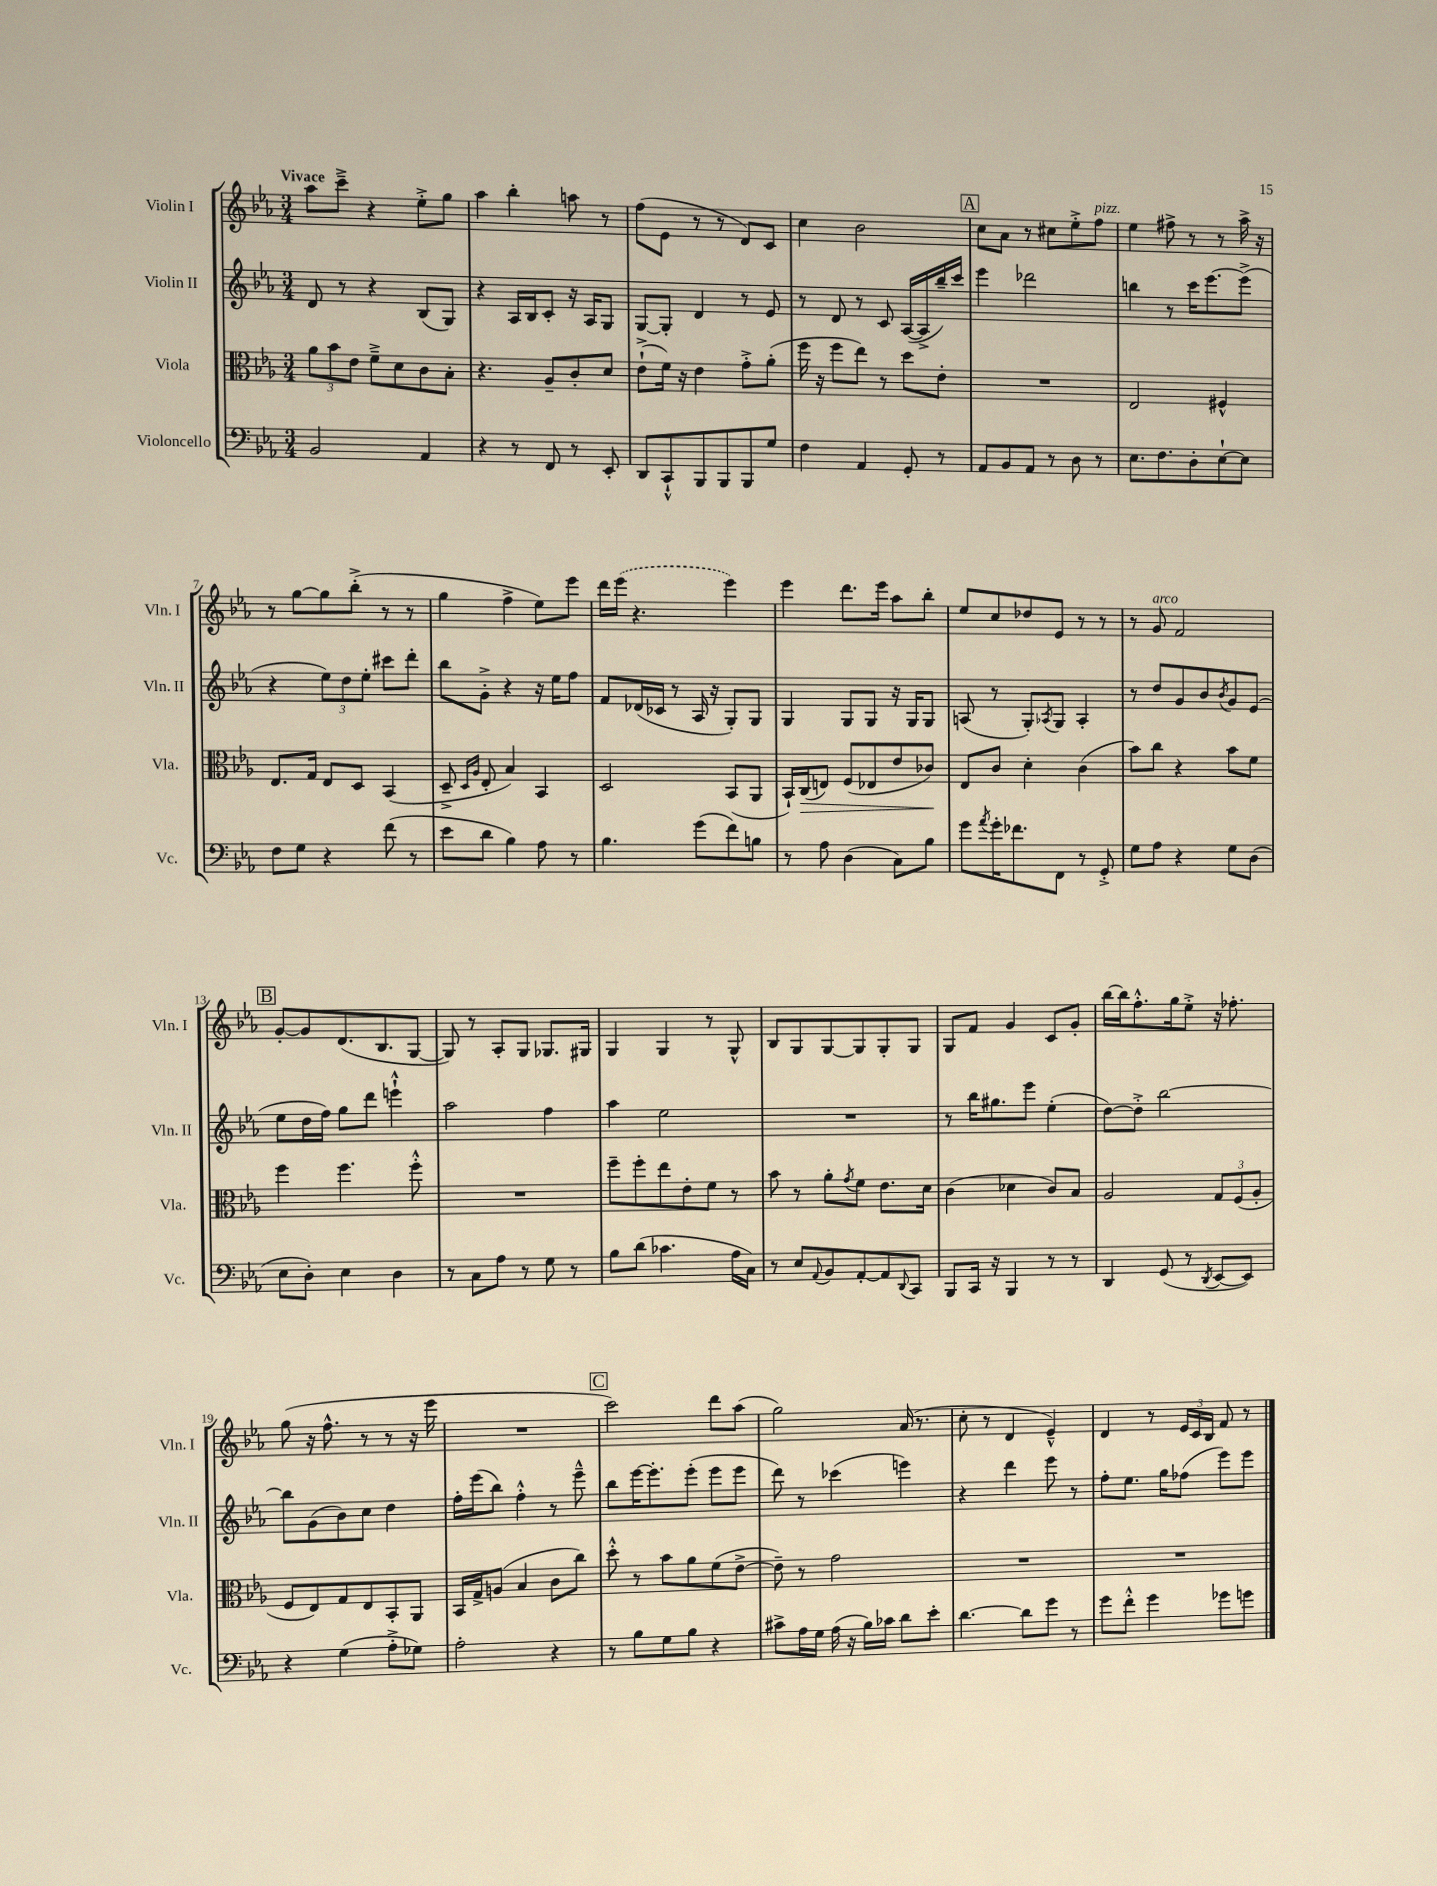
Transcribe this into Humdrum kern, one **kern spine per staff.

**kern	**kern	**dynam	**kern	**kern
*part4	*part3	*part3	*part2	*part1
*staff4	*staff3	*staff3	*staff2	*staff1
*I"Violoncello	*I"Viola	*	*I"Violin II	*I"Violin I
*I'Vc.	*I'Vla.	*	*I'Vln. II	*I'Vln. I
*clefF4	*clefC3	*	*clefG2	*clefG2
*k[b-e-a-]	*k[b-e-a-]	*	*k[b-e-a-]	*k[b-e-a-]
*M3/4	*M3/4	*	*M3/4	*M3/4
=1	=1	=1	=1	=1
!	!	!	!	!LO:TX:a:B:t=Vivace
2BB-/	12a-\L	.	8d/	8aa-\L
.	12b-\	.	.	.
.	.	.	8r	8ccc~^\J
.	12e-\J	.	.	.
.	8f~^\L	.	4r	4r
.	8d\	.	.	.
4AA-/	8c\	.	(8B-/L	8ee-'^\L
.	8B-'\J	.	8G/J)	8gg\J
=2	=2	=2	=2	=2
4r	4.r	.	4r	4aa-\
8r	.	.	16A-/LL	4bb-'\
.	.	.	16B-/J	.
8FF/	8A-~/L	.	8c'/J	.
8r	8c'/	.	16r	8aan\
.	.	.	16A-/KL	.
8EE-'/	8d/J	.	8G/J	8r
=3	=3	=3	=3	=3
8DD/L	(8e-`^\L	.	[8G/L	(8ff\L
8CC`^^/	16f\Jk)	.	8G'/J]	8e-\J
.	16r	.	.	.
8BBB-/	4e-\	.	4d/	8r
8BBB-/	.	.	.	8r
8BBB-/	8g'^\L	.	8r	8d/L)
8G/J	(8a-'\J	.	8e-/	8c/J
=4	=4	=4	=4	=4
4F\	16ff\	.	8r	4cc\
.	16r	.	.	.
.	8ff\L	.	8d/	.
4AA-/	8ee-\J)	.	8r	2b-\
.	8r	.	8c/	.
8GG'/	8dd\L	.	([16A-/LL	.
.	.	.	16A-^/]	.
8r	8e-'\J	.	16bb-~/)	.
.	.	.	16ccc/JJ	.
!!LO:REH:place=s1:t=A
=5	=5	=5	=5	=5
8AA-/L	2.r	.	4eee-\	8cc\L
8BB-/	.	.	.	8a-\J
8AA-/J	.	.	2ddd-X\	8r
8r	.	.	.	8cc#X\L
8D\	.	.	.	8ee-'^\
!	!	!	!	!LO:TX:a:i:t=pizz.
8r	.	.	.	8ff\J
=6	=6	=6	=6	=6
8.E-\L	2E-/	.	4bbn\	4ee-\
8.F\	.	.	.	.
.	.	.	8r	8ff#X^\
8D'\	.	.	16ccc\KL	8r
.	.	.	[8.eee-\	.
[8E-`\	4F#X^^/	.	.	8r
8E-\J]	.	.	(8eee-^\J]	16aa-^\
.	.	.	.	16r
!!LO:LB:g=z
=7	=7	=7	=7	=7
8F\L	8.E-/L	.	4r	8r
8G\J	.	.	.	[8gg\L
.	16G/Jk	.	.	.
4r	8E-/L	.	12ee-\L)	8gg\]
.	.	.	12dd\	.
.	8D/J	.	.	(8bb-'^\J
.	.	.	12ee-'\J	.
(8f\	(4BB-/	.	8ccc#X\L	8r
8r	.	.	8ddd'\J	8r
=8	=8	=8	=8	=8
8e-\L	8D~^/	.	8bb-\L	4gg\
.	16qqD/LL	.	.	.
.	16qqA-/JJ	.	.	.
8d\J	8E-'/	.	8g'^\J	.
4B-\)	4B-/)	.	4r	4ff^\
8A-\	4BB-/	.	16r	8ee-\L)
.	.	.	16ee-\KL	.
8r	.	.	8ff\J	8eee-\J
=9	=9	=9	=9	=9
4.B-\	2D/	.	8f/L	16ddd\LL
.	.	.	.	(16eee-\JJ
.	.	.	(16d-X/L	4.r
.	.	.	16c-X/JJ	.
.	.	.	8r	.
(8g\L	.	.	16A-/	.
.	.	.	16r	.
8f\)	(8BB-/L	.	8G'/L)	4eee-\)
8Bn\J	8AA-/J	.	8G/J	.
=10	=10	=10	=10	=10
8r	16BB-`/LL)	.	4G/	4eee-\
!	!	!LO:HP:b	!	!
.	(16C/J	>	.	.
8A-\	8En/J)	.	.	.
(4D\	(8F/L	.	8G/L	8.ddd\L
.	8E-X/	.	8G/J	.
.	.	.	.	16eee-\Jk
8C\L)	8e-/	.	16r	8aa-\L
.	.	.	16G/KL	.
8B-\J	8c-X/J)	.	8G/J	8bb-'\J
.	.	]	.	.
=11	=11	=11	=11	=11
8g\L	8E-/L	.	(8An/	8ee-/L
8qa-/	.	.	.	.
16g'\K	8c/J	.	8r	8cc/
8.f-X\	.	.	.	.
.	4d'\	.	8G'/L)	8dd-X/
.	.	.	8qA-X/	.
8FF\J	.	.	8G/J	8e-/J
8r	(4c\	.	4A-'/	8r
8GG'^/	.	.	.	8r
=12	=12	=12	=12	=12
8G\L	8b-\L)	.	8r	8r
!	!	!	!	!LO:TX:a:i:t=arco
8A-\J	8cc\J	.	8dd/L	8g/
4r	4r	.	8g/	2f/
.	.	.	8b-/	.
.	.	.	8qb-/	.
8G\L	8b-\L	.	8g/	.
(8D\J	8f\J	.	(8e-/J	.
!!LO:LB:g=z
!!LO:REH:place=s1:t=B
=13	=13	=13	=13	=13
8E-\L	4ff\	.	8ee-\L	[8g'/L
8D'\J)	.	.	16dd\L	8g/]
.	.	.	16ff\JJ)	.
4E-\	4.ff\	.	8gg\L	(8.d/
.	.	.	8ddd\J	.
.	.	.	.	8.B-/
4D\	.	.	4eeen`^^\	.
.	8ff'^^\	.	.	[8G/J
=14	=14	=14	=14	=14
8r	2.r	.	2aa-\	8G/])
8C\L	.	.	.	8r
8A-\J	.	.	.	8A-'/L
8r	.	.	.	8G/J
8G\	.	.	4ff\	8.G-X/L
8r	.	.	.	.
.	.	.	.	16G#X/Jk
=15	=15	=15	=15	=15
8B-\L	8ff~\L	.	4aa-\	4G/
(8d\J	8ff'\	.	.	.
4.c-X\	8ee-\	.	2ee-\	4G/
.	8e-'\	.	.	.
.	8f\J	.	.	8r
16A-\LL	8r	.	.	8G^^/
16C\JJ)	.	.	.	.
=16	=16	=16	=16	=16
8r	8b-\	.	2.r	8B-/L
8E-/L	8r	.	.	8G/
8qqAA-/	.	.	.	.
8BB-/	8a-'\L	.	.	[8G/
.	8qg/	.	.	.
[8AA-'/	8f\J	.	.	8G/]
8AA-/]	8.e-\L	.	.	8G'/
8qqDD/	.	.	.	.
8CC/J	.	.	.	8G/J
.	16d\Jk	.	.	.
=17	=17	=17	=17	=17
8BBB-/L	(4c\	.	8r	8G/L
16CC/Jk	.	.	16bb-\KL	8f/J
16r	.	.	8.gg#X\	.
4BBB-/	4d-X\	.	.	4g/
.	.	.	8eee-\J	.
8r	8c/L)	.	(4ee-'\	8c/L
8r	8B-/J	.	.	8g'/J
=18	=18	=18	=18	=18
4DD/	2A-/	.	[8dd\L)	[16bb-\LL
.	.	.	.	16bb-\J]
.	.	.	8dd'^\J]	8.ff'^^\
(8GG/	.	.	[2bb-\	.
.	.	.	.	16gg\k
8r	.	.	.	8ee-'^\J
8qDD/	.	.	.	.
[8EE-/L	12G/L	.	.	16r
.	.	.	.	8.ff-X'\
.	(12F/	.	.	.
8EE-/J])	.	.	.	.
.	12A-'/J	.	.	.
!!LO:LB:g=z
=19	=19	=19	=19	=19
4r	8F/L	.	8bb-\L]	(8gg\
.	8E-/)	.	(8g\	16r
.	.	.	.	8.ff^^\
(4G\	8G/	.	8b-\)	.
.	8E-/	.	8cc\J	8r
8A-'^\L	8BB-'/	.	4dd\	8r
8G-X\J)	8AA-/J	.	.	16r
.	.	.	.	16eee-\
=20	=20	=20	=20	=20
2A-'\	16BB-/LL	.	16ff'\LL	2.r
.	16G^/J	.	(16eee-\J	.
.	(8An/J	.	8bb-\J)	.
.	4B-/	.	4ff'^^\	.
4r	8c\L	.	8r	.
.	8cc\J)	.	8eee-~^^\	.
!!LO:REH:place=s1:t=C
=21	=21	=21	=21	=21
8r	8dd'^^\	.	8bb-\L	2ccc\)
8B-\L	8r	.	[16eee-\K	.
.	.	.	8.eee-'\]	.
8G\	8b-\L	.	.	.
8B-\J	8a-\	.	(8eee-'\J	.
4r	(8f\	.	8eee-\L	8ddd\L
.	[8e-^\J	.	8eee-\J	(8aa-\J
=22	=22	=22	=22	=22
8c#X^\L	8e-~\])	.	8ddd\)	2gg\)
16A-\L	8r	.	8r	.
16G\JJ	.	.	.	.
(16A-\	2g\	.	(4ccc-X\	.
16r	.	.	.	.
16B-\LL)	.	.	.	.
16c-X\JJ	.	.	.	.
8d\L	.	.	4eeen\)	(16a-/
.	.	.	.	8.r
8e-'\J	.	.	.	.
=23	=23	=23	=23	=23
[4.d\	2.r	.	4r	8cc'\
.	.	.	.	8r
.	.	.	4ddd\	4d/
8d\L]	.	.	.	.
8g\J	.	.	8eee-\	4e-~^^/)
8r	.	.	8r	.
=24	=24	=24	=24	=24
8g\L	2.r	.	8ff'\L	4d/
8f'^^\J	.	.	8.ee-\J	.
4g\	.	.	.	8r
.	.	.	16gg\KL	.
.	.	.	(8ff-X\J	24e-/LL
.	.	.	.	24c/
.	.	.	.	24B-/JJ
8g-X\L	.	.	8eee-\L)	8f/
8gn\J	.	.	8eee-\J	8r
==	==	==	==	==
*-	*-	*-	*-	*-
